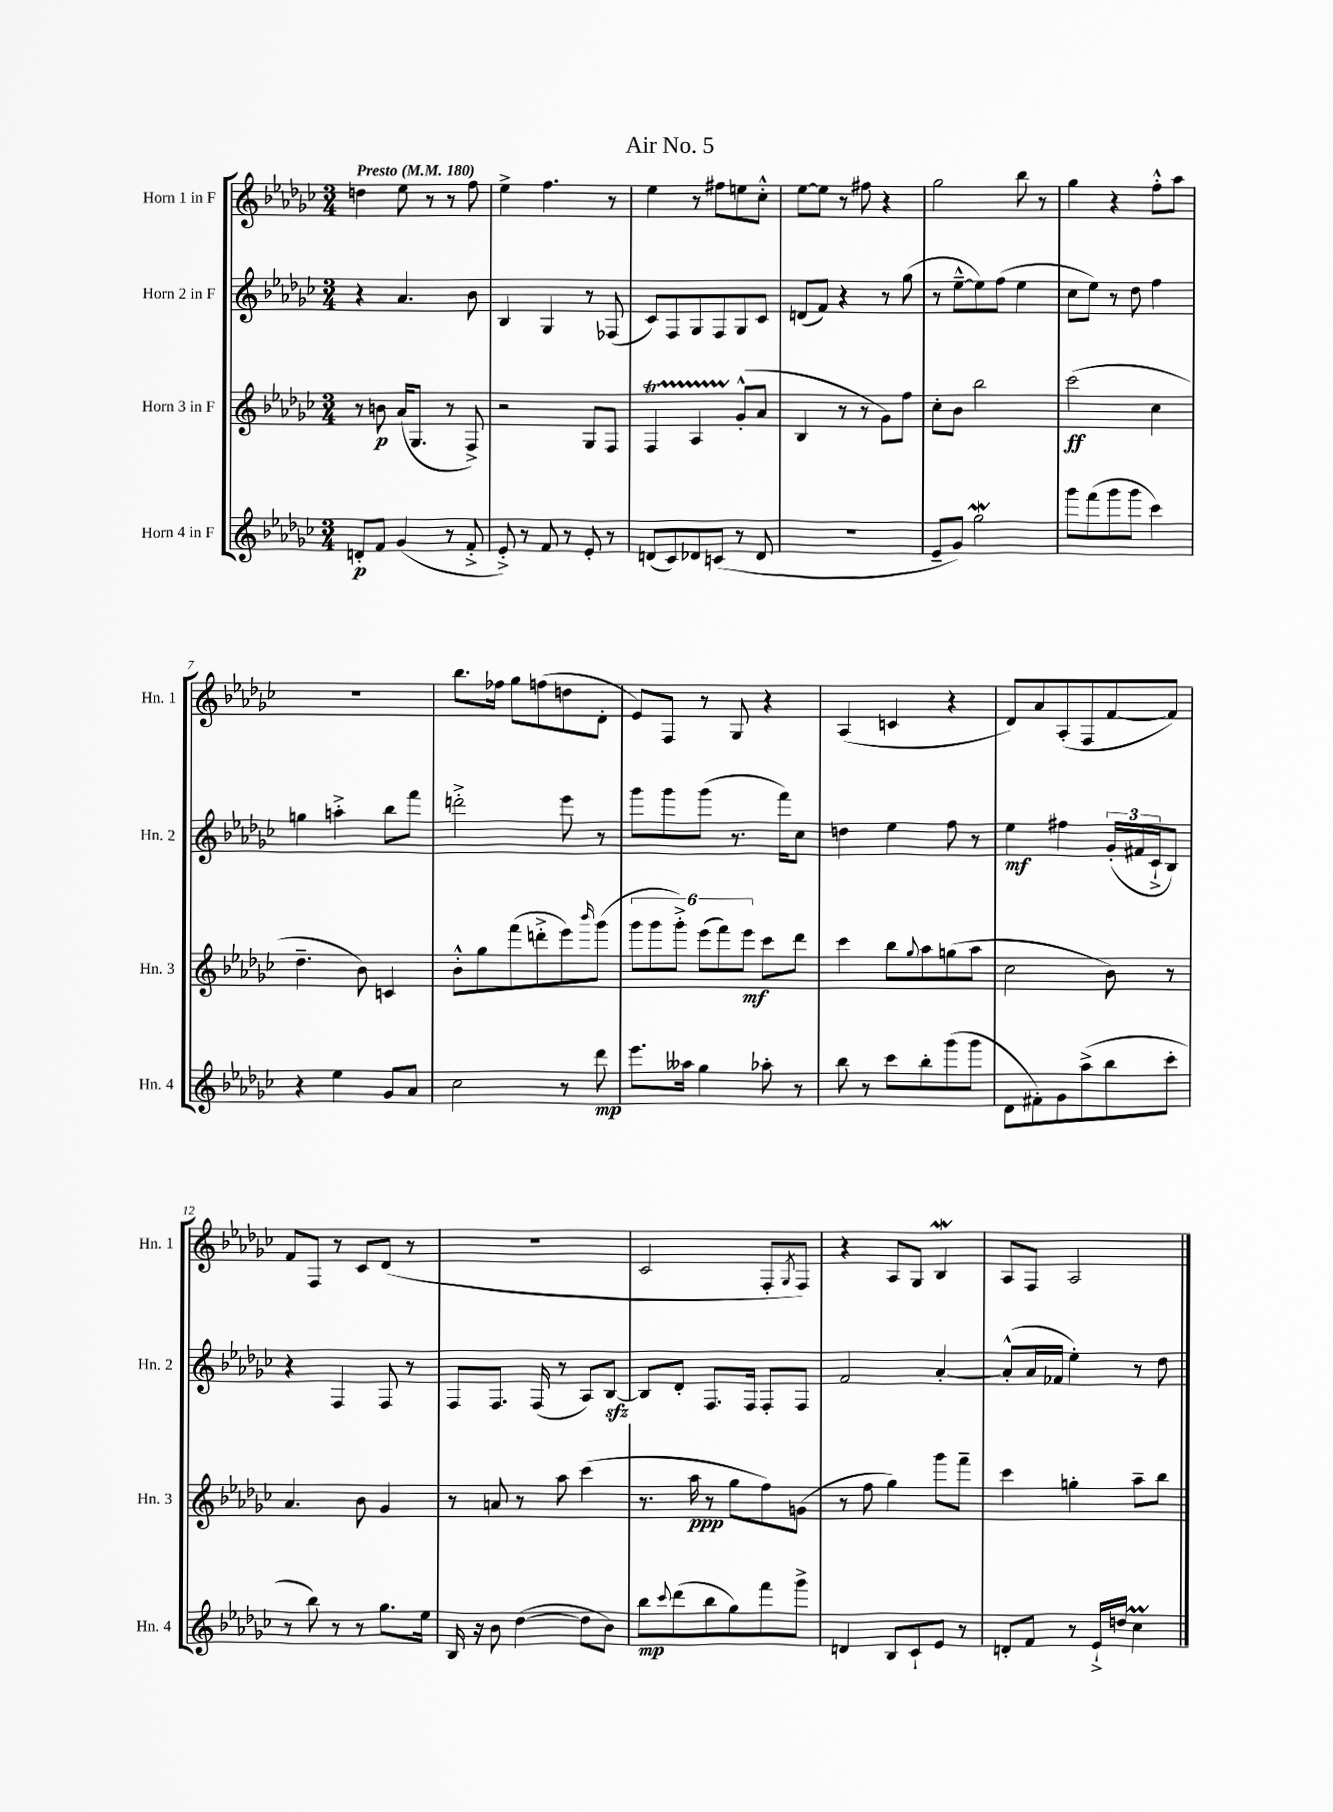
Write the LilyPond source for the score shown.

\header { title = "Air No. 5" }
<<
\new StaffGroup <<
\new Staff = "s0" \with { instrumentName = "Horn 1 in F" shortInstrumentName = "Hn. 1" } {
    \clef treble \key ges \major \numericTimeSignature \time 3/4 \tempo "Presto" 4 = 180
    d''4 ees''8 r8 r8 f''8 |
    ees''4-> f''4. r8 |
    ees''4 r8 fis''8 e''8 ces''8-.-^ |
    ees''8~ ees''8 r8 fis''8 r4 |
    ges''2 bes''8 r8 |
    ges''4 r4 f''8-.-^ aes''8 |
    R2. |
    bes''8. fes''16 ges''8 f''8( d''8 des'8-. |
    ees'8) f8 r8 ges8 r4 |
    aes4( c'4 r4 |
    des'8) aes'8 aes8-.( f8 f'8~ f'8) |
    f'8 f8 r8 ces'8 des'8( r8 |
    R2. |
    ces'2 f8-. \acciaccatura { ges8 } f8) |
    r4 aes8 ges8 bes4\mordent |
    aes8 f8 aes2 \bar "|." |
}
\new Staff = "s1" \with { instrumentName = "Horn 2 in F" shortInstrumentName = "Hn. 2" } {
    \clef treble \key ges \major \numericTimeSignature \time 3/4
    r4 aes'4. bes'8 |
    bes4 ges4 r8 fes8( |
    ces'8) f8 ges8 f8 ges8 ces'8 |
    d'8( f'8) r4 r8 ges''8( |
    r8 ees''8~---^ ees''8) f''8( ees''4 |
    ces''8 ees''8) r8 des''8 f''4 |
    g''4 a''4-.-> bes''8 f'''8 |
    d'''2-.-> ees'''8 r8 |
    ges'''8 ges'''8 ges'''8( r8. f'''16) ces''8 |
    d''4 ees''4 f''8 r8 |
    ees''4\mf fis''4 \tuplet 3/2 { ges'16-.( fis'16 ces'16-!-> } bes8) |
    r4 f4 f8 r8 |
    f8 f8. f16( r8 aes8) bes8~\sfz |
    bes8 des'8-. f8. f16 f8-. f8 |
    f'2 aes'4~-. |
    aes'8-.-^( aes'16 fes'16 ees''4-.) r8 des''8 \bar "|." |
}
\new Staff = "s2" \with { instrumentName = "Horn 3 in F" shortInstrumentName = "Hn. 3" } {
    \clef treble \key ges \major \numericTimeSignature \time 3/4
    r8 b'8\p aes'16( ges8. r8 f8->) |
    r2 ges8 f8 |
    f4\startTrillSpan aes4 ges'8-.-^\stopTrillSpan( aes'8 |
    bes4 r8 r8 ges'8) f''8 |
    ces''8-. bes'8 bes''2 |
    ces'''2\ff( ces''4 |
    des''4.-- bes'8) c'4 |
    bes'8-.-^ ges''8 f'''8( d'''8-.-> ees'''8) \grace { bes'''16 } ges'''8( |
    \tuplet 6/4 { ges'''8 ges'''8 ges'''8-.->) ees'''8( f'''8) ees'''8\mf } ces'''8 des'''8 |
    ces'''4 bes''8 \appoggiatura { ges''8 } aes''8 g''8( aes''8 |
    ces''2 bes'8) r8 |
    aes'4. bes'8 ges'4 |
    r8 a'8 r8 aes''8 ces'''4( |
    r8. aes''16\ppp r8 ges''8 f''8) g'8( |
    r8 f''8 ges''4) ges'''8 f'''8-- |
    ces'''4 g''4-. aes''8-- bes''8 \bar "|." |
}
\new Staff = "s3" \with { instrumentName = "Horn 4 in F" shortInstrumentName = "Hn. 4" } {
    \clef treble \key ges \major \numericTimeSignature \time 3/4
    d'8-.\p f'8 ges'4( r8 f'8-.-> |
    ees'8-.->) r8 f'8 r8 ees'8-. r8 |
    d'8( ces'8) des'8 c'8( r8 des'8 |
    R2. |
    ees'8-- ges'8) ges''2\mordent |
    ges'''8 f'''8( ges'''8 ges'''8 ces'''4) |
    r4 ees''4 ges'8 aes'8 |
    ces''2 r8 des'''8\mp |
    ees'''8. aeses''16 ges''4 aes''8-. r8 |
    bes''8 r8 ces'''8 bes''8-. ges'''8( ges'''8 |
    des'8 fis'8-.) ges'8 aes''8->( bes''8 ces'''8-. |
    r8 bes''8) r8 r8 ges''8. ees''16 |
    bes16 r16 bes'8 des''4~( des''8 bes'8) |
    bes''8\mp \appoggiatura { ces'''8 } des'''8( bes''8 ges''8) f'''8 ges'''8-> |
    d'4 bes8 ces'8-! ees'8 r8 |
    d'8-. f'8 r8 ees'16-!-> d''16 ces''4\prall \bar "|." |
}
>>
>>
